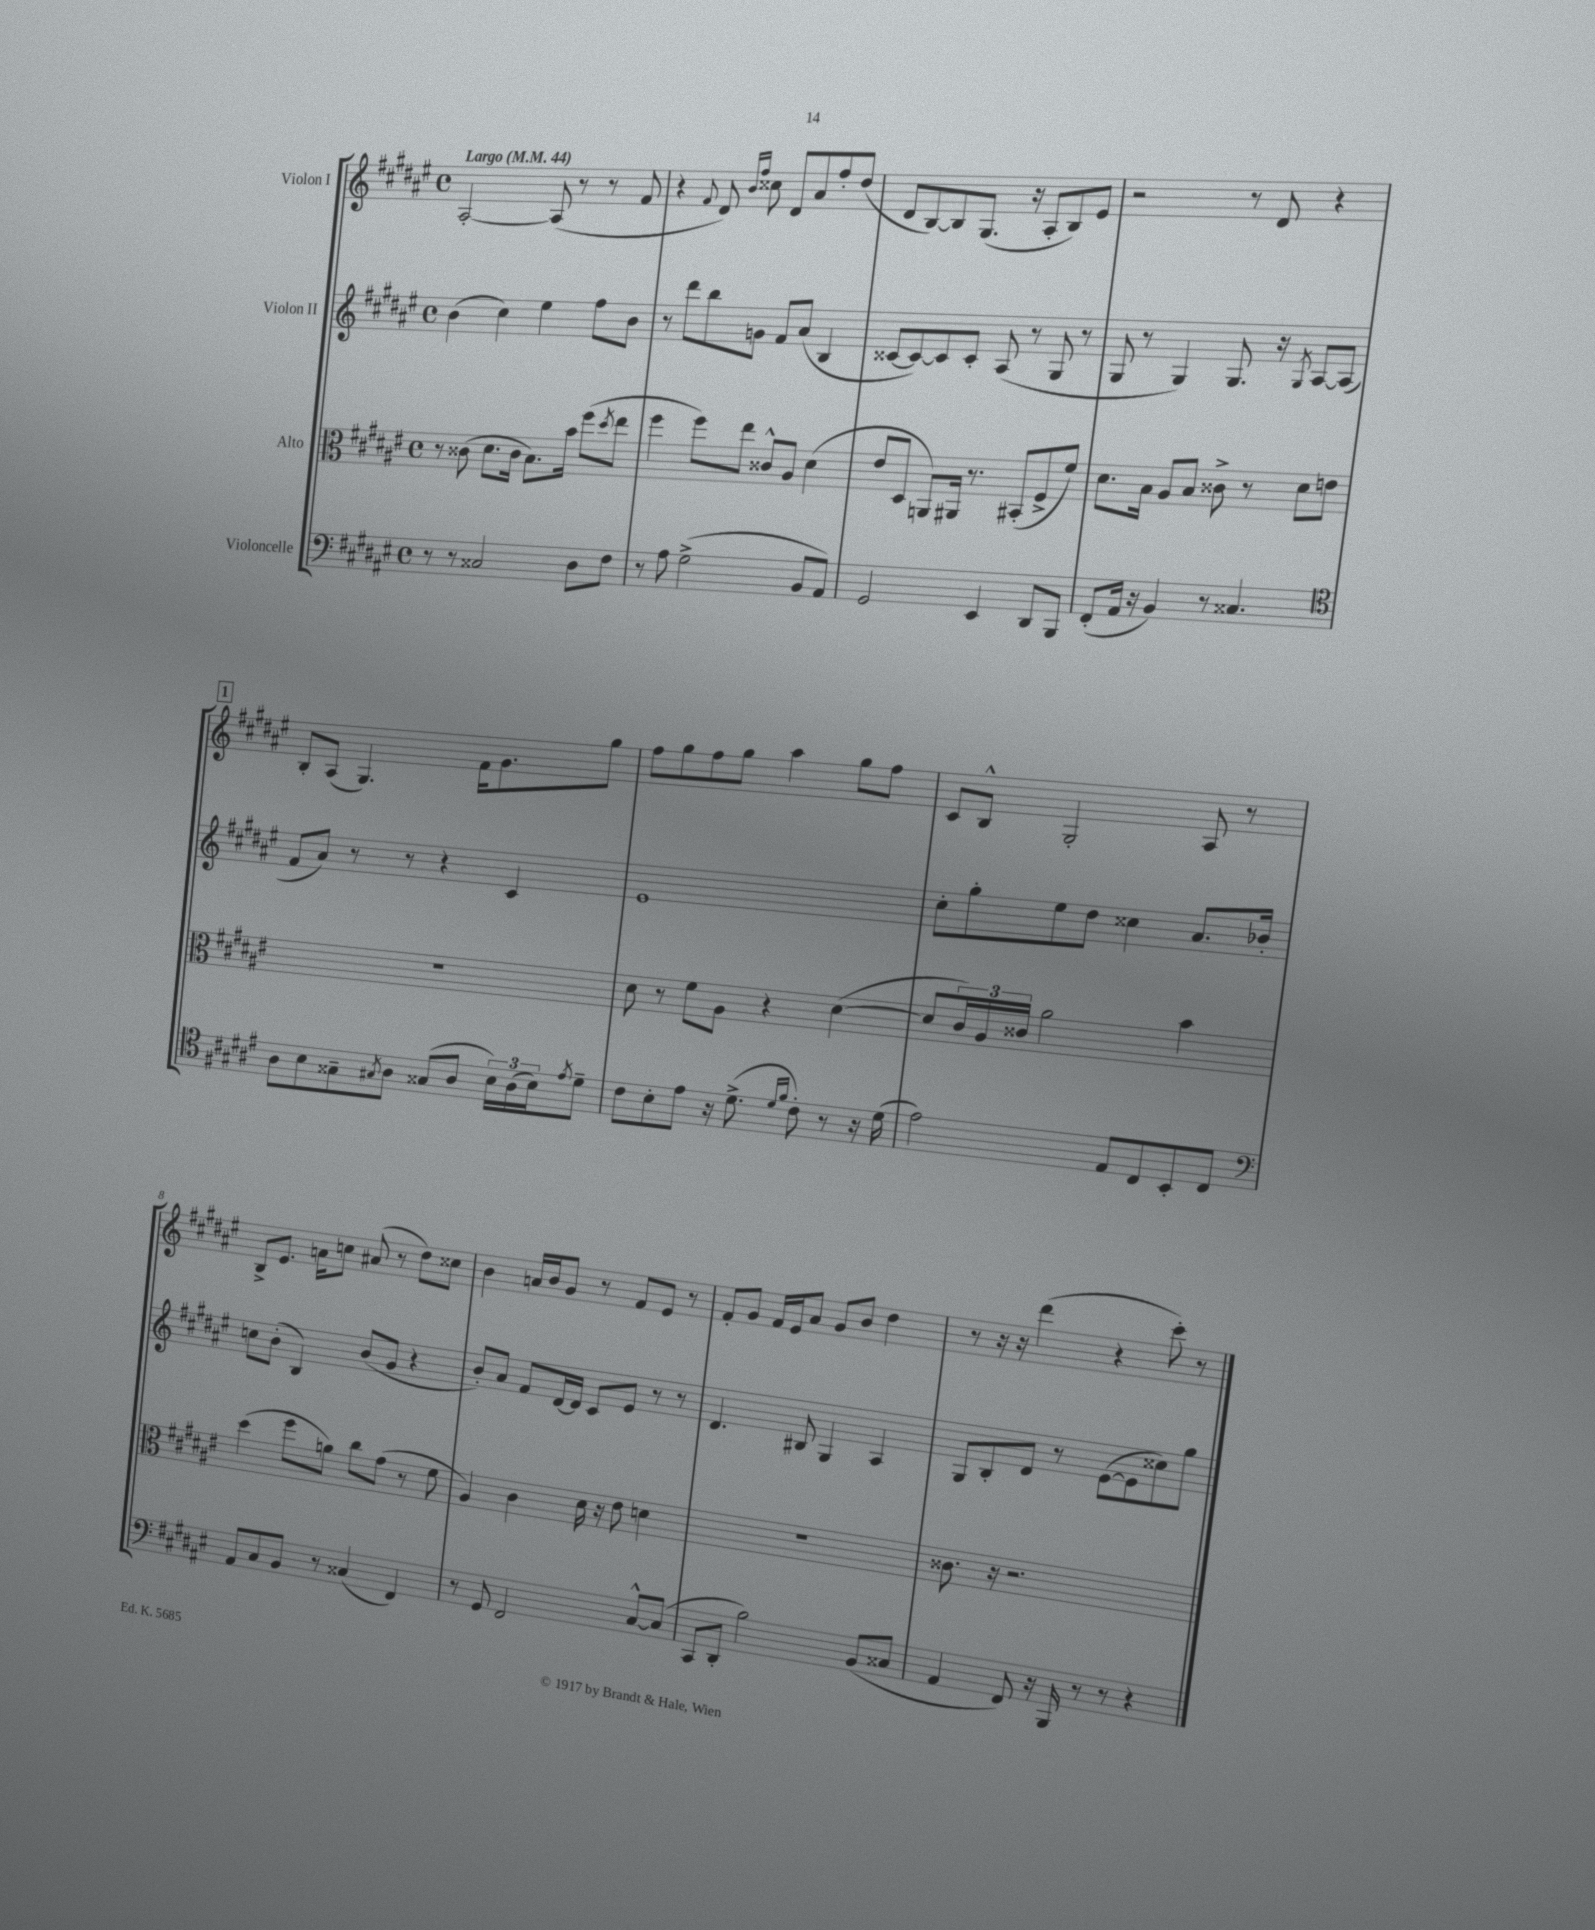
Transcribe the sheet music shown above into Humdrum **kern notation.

**kern	**kern	**kern	**kern
*staff4	*staff3	*staff2	*staff1
*clefF4	*clefC3	*clefG2	*clefG2
*k[f#c#g#d#a#e#]	*k[f#c#g#d#a#e#]	*k[f#c#g#d#a#e#]	*k[f#c#g#d#a#e#]
*M4/4	*M4/4	*M4/4	*M4/4
*met(c)	*met(c)	*met(c)	*met(c)
*MM44	*MM44	*MM44	*MM44
8r	8r	(4b	[2A#'
8r	(8c##	.	.
2C##	8.d#	4cc#)	.
.	16c##	.	.
.	8.B)	4ee#	(8A#]
.	.	.	8r
.	16b	.	.
8D#	(8ff#	8ff#	8r
.	8qdd#	.	.
8F#	8ee#	8b	8f#
=	=	=	=
8r	4ff#	8r	4r
8A#	.	8ddd#	.
.	.	.	8qqf#
(2G#^	8ff#)	8bb	8d#)
.	.	.	16qqb
.	.	.	16qqff#
.	8ee#	8g	8cc##
.	8c##^^	8f#	8d#
.	8A#	(8a#	8a#
8BB	(4d#	4B	8ff#'
8AA#)	.	.	(8dd#
=	=	=	=
2GG#	8e#	[8c##	8d#
.	8D#	8c##_)	[8B)
.	8AA)	8c##]	8B]
.	16AA#	8c##'	(8.G#
.	8.r	.	.
4EE#	.	(8A#	.
.	.	.	16r
.	(8BB#'	8r	8A#'
8DD#	8F#^	8G#	8B)
8BBB	8f#)	8r	8e#
=	=	=	=
(8FF#'	8.d#	8G#	2r
16AA#	.	8r	.
16r	16B	.	.
4BB)	8A#	4G#)	.
.	8B	.	.
8r	8c##^	8.G#	8r
4.C##	8r	.	8d#
.	.	16r	.
.	.	8qG#	.
.	8d#	[8A#	4r
.	8e	(8A#]	.
=	=	=	=
*clefC4	*	*	*
8A#	1r	8f#	8B'
8B	.	8a#)	(8A#
8G##~	.	8r	4.G#)
8qG#	.	.	.
8A#	.	8r	.
(8G##	.	4r	.
8A#	.	.	16f#
.	.	.	8.g#
24B)	.	4c#	.
(24A#	.	.	.
24B)	.	.	.
8qe#	.	.	.
8d#~	.	.	8gg#
=	=	=	=
8c#	8d#	1e#	8ff#
8B'	8r	.	8gg#
8e#	8f#	.	8ff#
16r	8A#	.	8gg#
(8.d#^	.	.	.
.	4r	.	4aa#
16qqd#	.	.	.
16qqf#	.	.	.
8c#')	.	.	.
8r	([4d#	.	8gg#
16r	.	.	8ff#
(16d#	.	.	.
=	=	=	=
2e#)	8d#]	8cc#'	8c#
.	24c#)	8gg#'	8B^^
.	24A#	.	.
.	24c##	.	.
.	2a#	8ee#	2G#'
.	.	8dd#	.
8E#	.	4cc##	.
8C#	.	.	.
8BB'	4b	8.a#	8A#
8C#	.	.	8r
.	.	16b-'	.
=	=	=	=
*clefF4	*	*	*
8AA#	(4dd#	8cc	8B^
8C#	.	(8b'	8.e#
8BB	8ff#	4B)	.
.	.	.	16a
8r	8a)	.	8cc
(4C##	8cc#	(8b	(8a#
.	(8g#	8g#	8r
4FF#)	8r	4r	8dd#)
.	8f#	.	8cc##
=	=	=	=
8r	4A#)	8b')	4b
8GG#	.	8a#	.
2FF#	4c#	8f#	16a
.	.	.	16b
.	.	[16d#	8g#
.	.	16d#]	.
.	16d#	8c#	8r
.	16r	.	.
.	8e#	8e#	8f#
[8C#^^	4d	8r	8e#
(8C#]	.	8r	8r
=	=	=	=
8CC#	1r	4.d#	8f#'
8DD#'	.	.	8g#
2B)	.	.	16f#
.	.	.	16e#
.	.	8B#	8a#
.	.	4G#	8g#
.	.	.	8b
(8BB	.	4A#	4dd#
8C##	.	.	.
=	=	=	=
4AA#	8.c##	8G#	8r
.	.	8B'	16r
.	16r	.	16r
8FF#)	2.r	8d#	(4ddd#
16r	.	8r	.
16BBB	.	.	.
8r	.	([8e#	4r
8r	.	8e#]	.
4r	.	8cc##)	8ccc#')
.	.	8gg#	8r
==	==	==	==
*-	*-	*-	*-
